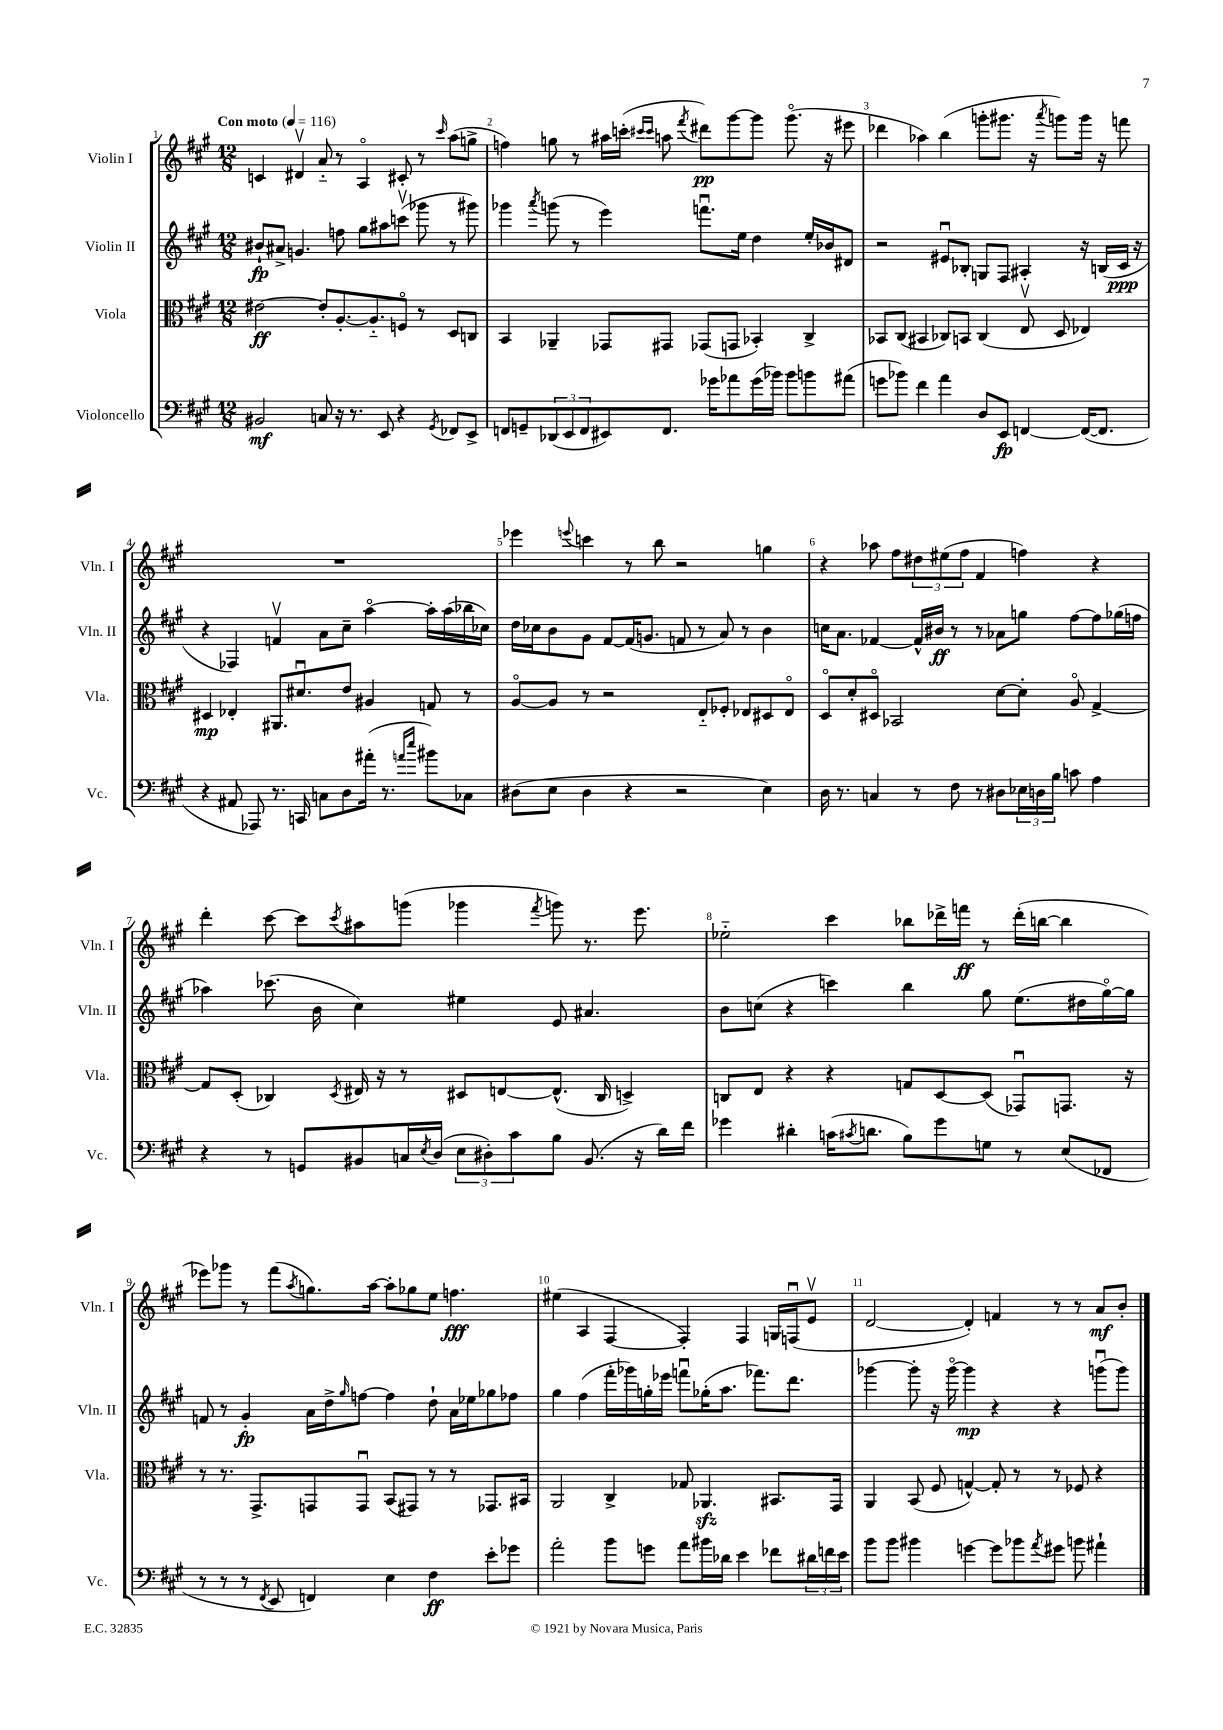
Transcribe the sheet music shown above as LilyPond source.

<<
\new StaffGroup <<
\new Staff = "s0" \with { instrumentName = "Violin I" shortInstrumentName = "Vln. I" } {
    \clef treble \key a \major \numericTimeSignature \time 12/8 \tempo "Con moto" 4 = 116
    c'4 dis'4\upbow a'8-_ r8 a4\flageolet cis'8-. r8 \grace { cis'''16 } a''8( g''8-> |
    f''4) g''8 r8 ais''16 c'''16-.( \grace { cis'''16 cis'''16 } a''8 \acciaccatura { fis'''8 } dis'''8\pp) gis'''8~ gis'''8 gis'''8.\flageolet( r16 eis'''8 |
    des'''4 aes''4) b''4( g'''8-. gis'''8. r16 \acciaccatura { a'''8 } g'''8) g'''16 r16 f'''8 |
    R1. |
    ees'''4 \appoggiatura { e'''8 } c'''4 r8 b''8 r2 g''4 |
    r4 aes''8 fis''8 \tuplet 3/2 { dis''8 eis''8( fis''8 } fis'4 f''4) r4 |
    d'''4-. cis'''8~ cis'''8 \acciaccatura { cis'''8 } ais''8 g'''8( ges'''4 \acciaccatura { fis'''8 } g'''8) r8. e'''8. |
    ees''2-_ cis'''4 bes''8 des'''16-> f'''16\ff r8 des'''16-.( b''16~ b''4 |
    ees'''8) ges'''8 r8 fis'''8( \acciaccatura { a''8 } g''8.) a''16~ a''8-. ges''8 e''8 f''4.\fff |
    eis''4( a4 fis4~ fis4-.) fis4 g16 f16\downbow( e'8\upbow |
    d'2~ d'4-.) f'4 r8 r8 a'8\mf b'8-. \bar "|." |
}
\new Staff = "s1" \with { instrumentName = "Violin II" shortInstrumentName = "Vln. II" } {
    \clef treble \key a \major \numericTimeSignature \time 12/8
    bis'8-!\fp ais'8-> g'4. f''8 gis''8 ais''8 c'''8\upbow( ges'''8 r8 gis'''8) |
    ges'''4 \acciaccatura { a'''8 } g'''8( r8 e'''4) f'''8.\downbow e''16 d''4 e''16-. bes'16 dis'8 |
    r2 eis'8\downbow bes8-. g8 fis8 ais4-. r16 b16( cis'16\ppp r16 |
    r4 fes4) f'4\upbow a'8 cis''8-- a''4~\flageolet a''16-. a''16( bes''16 ces''16) |
    d''16 ces''16 b'8 gis'8 fis'8~ fis'16( g'8. f'8 r8 a'8) r8 b'4 |
    c''16 a'8. fes'4~ fes'16-^ bis'16\ff r8 r8 aes'8 g''8 fis''8~ fis''8 ges''16( f''16 |
    aes''4) ces'''8.( b'16 cis''4) eis''4 e'8 ais'4. |
    b'8 c''8( r4 c'''4) b''4 gis''8 e''8.( dis''16 gis''16~\flageolet) gis''16 |
    f'8 r8 gis'4-.\fp a'16 d''16-> \grace { gis''16 } f''8~ f''4 d''8-! a'16 ees''16 ges''8 fes''8 |
    gis''4 fis''4( fis'''16-. ges'''16) g''16-. ees'''16 f'''8\downbow ges''16-.( a''8. fes'''8.) d'''8. |
    ges'''4~ ges'''8-. r16 ges'''16~\flageolet ges'''4\mp r4 r4 g'''8\downbow( g'''8) \bar "|." |
}
\new Staff = "s2" \with { instrumentName = "Viola" shortInstrumentName = "Vla." } {
    \clef alto \key a \major \numericTimeSignature \time 12/8
    eis'2~\ff eis'8-. a8.~-. a8.-_ f8\flageolet r8 d8 c8 |
    b,4 aes,4-- ges,8 gis,8 ges,8( g,8 bes,4-.) cis4-> |
    bes,8 cis8( bis,4 ces8) b,8 ces4( e8\upbow d8 ees4) |
    dis4\mp ees4-. ais,8. dis'8.\downbow e'8 ais4 g8 r8 |
    a8~\flageolet a8 r8 r2 e8-_ fes8-. ees8 dis8 ees8\flageolet |
    d8\flageolet d'8-. dis8\flageolet bes,2 d'8~ d'8-. a8\flageolet gis4~-> |
    gis8 d8-.( ces4) \acciaccatura { d8 } eis16 r16 r8 dis8 e8~ e8.-^( ces16 d4->) |
    c8 e8 r4 r4 g8 d8~ d8( ges,8\downbow) g,8. r16 |
    r8 r8. gis,8.-> g,8 g,8\downbow b,8( gis,8) r8 r8 ges,8. bis,16 |
    a,2 cis4-> ges8 aes,4.\sfz bis,8. gis,16 |
    a,4 b,8( fis8 g4~-^) g8-. r8 r8 fes8 r4 \bar "|." |
}
\new Staff = "s3" \with { instrumentName = "Violoncello" shortInstrumentName = "Vc." } {
    \clef bass \key a \major \numericTimeSignature \time 12/8
    bis,2\mf c8 r16 r8. e,8 r4 \acciaccatura { gis,8 } fes,8 e,8-> |
    f,8 g,8-- \tuplet 3/2 { des,8( e,8 f,8 } eis,8) f,8. ges'16 aes'8 ges'16( bes'16) bes'8 b'8 ais'8( |
    g'8 bes'8) fis'4 a'4 d8 e,8\fp f,4~ f,16~( f,8. |
    r4 ais,8 aes,,8) r8. c,16 c8 d8 ais'16-.( r8. \grace { a'16 e''16 } bis'8) ces8 |
    dis8( e8 dis4 r4 r2 e4) |
    d16 r8. c4 r8 fis8 r8 dis8 \tuplet 3/2 { ees16 d16 b16 } c'8 a4 |
    r4 r8 g,8 bis,8 c16 \acciaccatura { e8 } d16( \tuplet 3/2 { e8 dis8-.) cis'8 } b8 bis,8.( r16 d'16) fis'16 |
    ges'4 dis'4-. c'16( \acciaccatura { cis'8 } d'8. b8) ges'8 g8 r8 e8( fes,8 |
    r8 r8 r8 \acciaccatura { fis,8 } e,8 f,4) e4 fis4\ff e'8-. ges'8 |
    a'2-. b'8 g'8 a'8 bis'16 des'16 e'4 fes'8 \tuplet 3/2 { dis'16 f'16 e'16 } |
    b'8 b'8 bis'4 g'4~ g'8 bes'8 \acciaccatura { a'8 } gis'8 b'8 ais'4-! \bar "|." |
}
>>
>>
\layout { \context { \Score \override BarNumber.break-visibility = ##(#f #t #t) barNumberVisibility = #all-bar-numbers-visible } }
